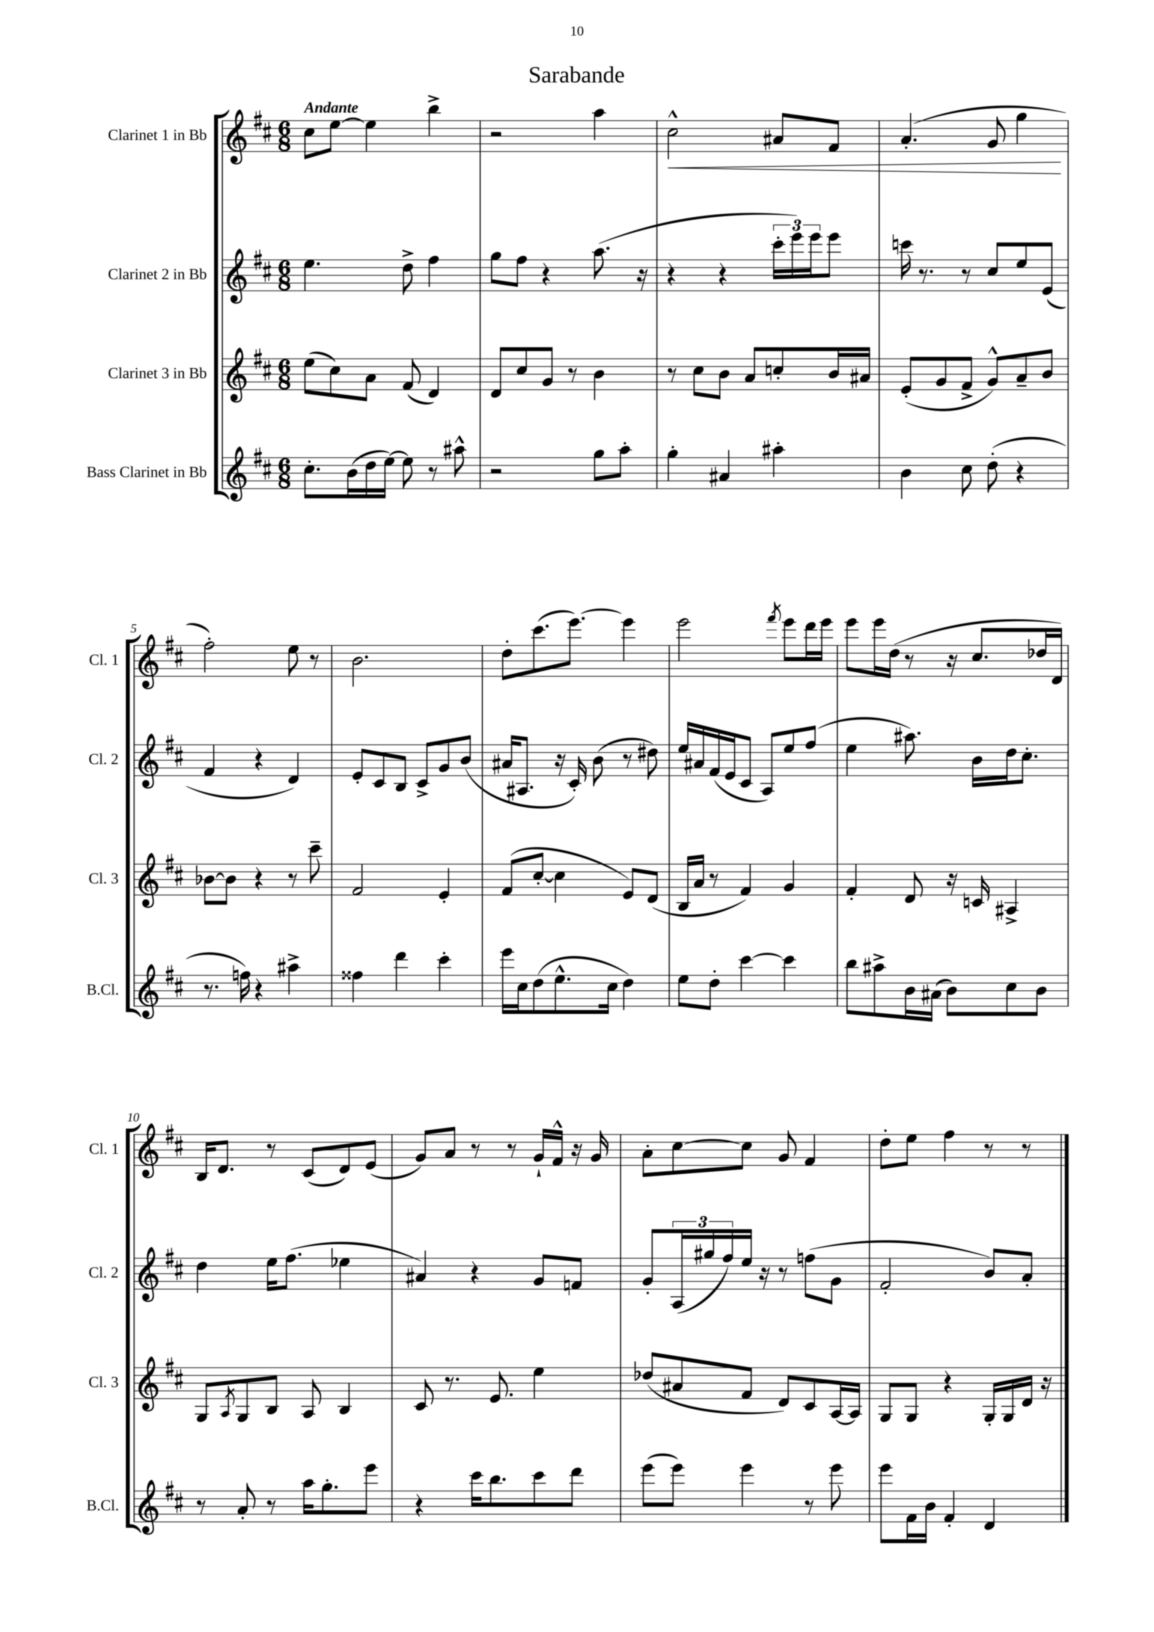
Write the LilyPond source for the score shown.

\header { title = "Sarabande" }
<<
\new StaffGroup <<
\new Staff = "s0" \with { instrumentName = "Clarinet 1 in Bb" shortInstrumentName = "Cl. 1" } {
    \clef treble \key d \major \numericTimeSignature \time 6/8 \tempo "Andante"
    cis''8 e''8~ e''4 b''4-> |
    r2 a''4 |
    cis''2-^\< ais'8 fis'8 |
    a'4.-.( g'8 g''4\! |
    fis''2-.) e''8 r8 |
    b'2. |
    d''8-. cis'''8.( e'''8.~) e'''4 |
    e'''2 \acciaccatura { fis'''8 } e'''8 d'''16 e'''16 |
    e'''8 e'''16 d''16( r8 r16 cis''8. des''16 d'16) |
    b16 d'8. r8 cis'8( d'8) e'8( |
    g'8) a'8 r8 r8 g'16-! fis'16-^ r16 g'16 |
    a'8-. cis''8~ cis''8 g'8 fis'4 |
    d''8-. e''8 fis''4 r8 r8 \bar "|." |
}
\new Staff = "s1" \with { instrumentName = "Clarinet 2 in Bb" shortInstrumentName = "Cl. 2" } {
    \clef treble \key d \major \numericTimeSignature \time 6/8
    e''4. d''8-> fis''4 |
    g''8 fis''8 r4 a''8.( r16 |
    r4 r4 \tuplet 3/2 { cis'''16-. e'''16) e'''16 } e'''8 |
    c'''16 r8. r8 cis''8 e''8 e'8( |
    fis'4 r4 d'4) |
    e'8-. cis'8 b8 cis'8-> g'8 b'8( |
    ais'16 ais8. r16 cis'16-.) b'8( r8 dis''8) |
    e''16 ais'16 fis'16( e'16 cis'8 a8) e''8 fis''8( |
    e''4 ais''8.) b'16 d''16 cis''8.-. |
    d''4 e''16 fis''8.( ees''4 |
    ais'4) r4 g'8 f'8 |
    g'8-. \tuplet 3/2 { a16( gis''16 fis''16) } e''16 r16 r8 f''8( g'8 |
    fis'2-. b'8) a'8-. \bar "|." |
}
\new Staff = "s2" \with { instrumentName = "Clarinet 3 in Bb" shortInstrumentName = "Cl. 3" } {
    \clef treble \key d \major \numericTimeSignature \time 6/8
    e''8( cis''8) a'8 fis'8( d'4) |
    d'8 cis''8 g'8 r8 b'4 |
    r8 cis''8 b'8 a'8 c''8-. b'16 ais'16 |
    e'8-.( g'8 fis'8-> g'8-^) a'8-- b'8 |
    bes'8~ bes'8 r4 r8 cis'''8-- |
    fis'2 e'4-. |
    fis'8( cis''8~-. cis''4 e'8) d'8( |
    b16 a'16 r8 fis'4) g'4 |
    fis'4-. d'8 r16 c'16 ais4-> |
    g8 \acciaccatura { a8 } g8 b8 a8 b4 |
    cis'8 r8. e'8. e''4 |
    des''8( ais'8 fis'8 d'8) cis'8 a16~ a16 |
    g8 g8 r4 g16-. g16 d'16 r16 \bar "|." |
}
\new Staff = "s3" \with { instrumentName = "Bass Clarinet in Bb" shortInstrumentName = "B.Cl." } {
    \clef treble \key d \major \numericTimeSignature \time 6/8
    cis''8.-. b'16( d''16 e''16~) e''8 r8 ais''8-^ |
    r2 g''8 a''8-. |
    g''4-. ais'4 ais''4-. |
    b'4 cis''8 d''8-.( r4 |
    r8. f''16) r4 ais''4-> |
    fisis''4 d'''4 cis'''4-. |
    e'''16 cis''16 d''8( e''8.-^ cis''16 d''4) |
    e''8 d''8-. cis'''4~ cis'''4 |
    b''8 ais''8-> b'16 ais'16( b'8) cis''8 b'8 |
    r8 a'8-. r8 a''16 g''8.-. e'''8 |
    r4 cis'''16 b''8. cis'''8 d'''8 |
    e'''8( e'''8) e'''4 r8 e'''8 |
    e'''8 fis'16 b'16 fis'4-. d'4 \bar "|." |
}
>>
>>
